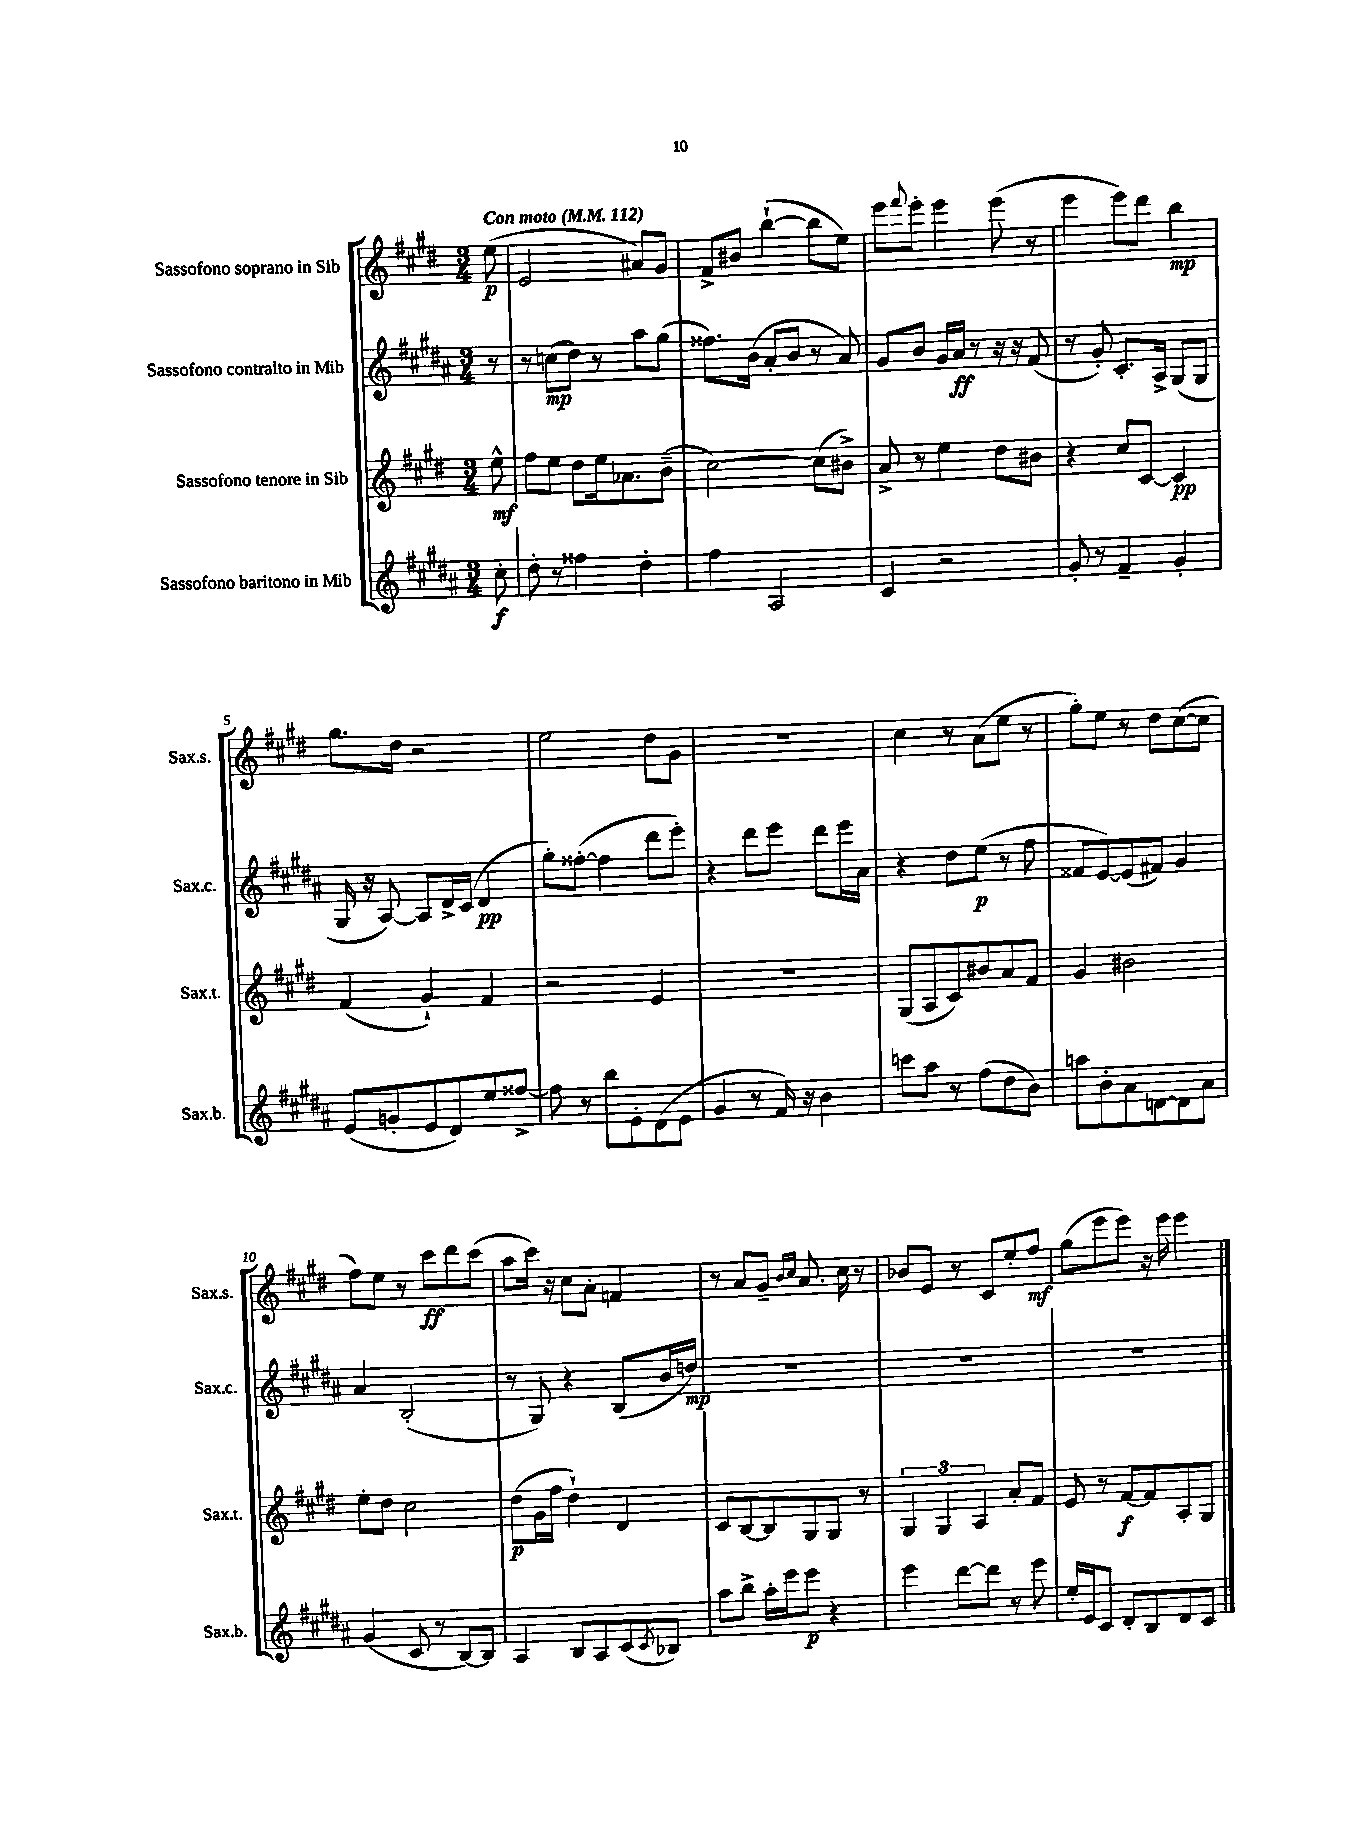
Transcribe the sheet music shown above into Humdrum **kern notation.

**kern	**dynam	**kern	**dynam	**kern	**dynam	**kern	**dynam
*part4	*part4	*part3	*part3	*part2	*part2	*part1	*part1
*staff4	*staff4	*staff3	*staff3	*staff2	*staff2	*staff1	*staff1
*I"Sassofono baritono in Mib	*	*I"Sassofono tenore in Sib	*	*I"Sassofono contralto in Mib	*	*I"Sassofono soprano in Sib	*
*I'Sax.b.	*	*I'Sax.t.	*	*I'Sax.c.	*	*I'Sax.s.	*
*clefG2	*	*clefG2	*	*clefG2	*	*clefG2	*
*k[f#c#g#d#a#]	*	*k[f#c#g#d#]	*	*k[f#c#g#d#a#]	*	*k[f#c#g#d#]	*
*M3/4	*	*M3/4	*	*M3/4	*	*M3/4	*
*MM112	*	*MM112	*	*MM112	*	*MM112	*
=	=	=	=	=	=	=	=
!	!	!	!	!	!	!LO:TX:a:B:t=Con moto	!
8cc#'\	f	8ee^^\	mf	8r	.	(8ee\	p
=1	=1	=1	=1	=1	=1	=1	=1
8dd#'\	.	8ff#\L	.	8r	.	2e/	.
8r	.	8ee\J	.	(8ccn\L	mp	.	.
4ff##X\	.	8dd#\L	.	8dd#\J)	.	.	.
.	.	16ee\k	.	8r	.	.	.
.	.	8.a-X\	.	.	.	.	.
4dd#'\	.	.	.	8aa#\L	.	8a#X/L)	.
.	.	(8b~\J	.	(8gg#\J	.	8g#/J	.
=2	=2	=2	=2	=2	=2	=2	=2
4ff#\	.	[2cc#\)	.	8.ff##X\L)	.	8f#^/L	.
.	.	.	.	.	.	8b#X/J	.
.	.	.	.	(16b\Jk	.	.	.
2A#/	.	.	.	8a#'/L	.	([4bb`\	.
.	.	.	.	8b/J	.	.	.
.	.	(8cc#\L]	.	8r	.	8bb\L]	.
.	.	8b#X^\J)	.	8a#/)	.	8ee\J)	.
=3	=3	=3	=3	=3	=3	=3	=3
4c#/	.	8a^/	.	8g#/L	.	8eee\L	.
.	.	.	.	.	.	8qqfff#/	.
.	.	8r	.	8b/J	.	8eee'\J	.
2r	.	4ee\	.	16g#/LL	.	4eee\	.
.	.	.	.	16a#/JJ	ff	.	.
.	.	.	.	8r	.	.	.
.	.	8dd#\L	.	16r	.	(8eee\	.
.	.	.	.	16r	.	.	.
.	.	8b#X\J	.	(8f#/	.	8r	.
=4	=4	=4	=4	=4	=4	=4	=4
8g#'/	.	4r	.	8r	.	4eee\	.
8r	.	.	.	8g#'/)	.	.	.
4f#~/	.	8cc#/L	.	8.c#'/L	.	8eee\L)	.
.	.	[8c#/J	.	.	.	8ddd#\J	.
.	.	.	.	16A#^/Jk	.	.	.
4g#'/	.	4c#/]	pp	(8G#/L	.	4bb\	mp
.	.	.	.	8G#/J	.	.	.
!!LO:LB:g=z
=5	=5	=5	=5	=5	=5	=5	=5
(8e/L	.	(4f#/	.	16G#/	.	8.gg#\L	.
.	.	.	.	16r	.	.	.
8gn'/	.	.	.	[8A#/)	.	.	.
.	.	.	.	.	.	16dd#\Jk	.
8e/	.	4g#`/)	.	8A#/L]	.	2r	.
8d#/)	.	.	.	16d#^/L	.	.	.
.	.	.	.	(16c#/JJ	.	.	.
8ee/	.	4f#/	.	4d#/	pp	.	.
[8ff##X^/J	.	.	.	.	.	.	.
=6	=6	=6	=6	=6	=6	=6	=6
8ff##\]	.	2r	.	8gg#'\L)	.	2ee\	.
8r	.	.	.	([8ff##X'\J	.	.	.
8bb\L	.	.	.	4ff##\]	.	.	.
8e'\	.	.	.	.	.	.	.
(8d#\	.	4e/	.	8ddd#\L	.	8dd#\L	.
8e\J	.	.	.	8eee'\J)	.	8g#\J	.
=7	=7	=7	=7	=7	=7	=7	=7
4g#/	.	2.r	.	4r	.	2.r	.
8r	.	.	.	8ddd#\L	.	.	.
16f#/)	.	.	.	8eee\J	.	.	.
16r	.	.	.	.	.	.	.
4b\	.	.	.	8ddd#\L	.	.	.
.	.	.	.	16eee\L	.	.	.
.	.	.	.	16a#\JJ	.	.	.
=8	=8	=8	=8	=8	=8	=8	=8
8cccn\L	.	(8G#/L	.	4r	.	4cc#\	.
8aa#\J	.	8A/	.	.	.	.	.
8r	.	8c#/)	.	8dd#\L	.	8r	.
(8ff#\L	.	8b#X/	.	(8ee\J	p	(8a\L	.
8dd#\	.	8a/	.	8r	.	8ee\J	.
8b\J)	.	8f#/J	.	8ff#\	.	8r	.
=9	=9	=9	=9	=9	=9	=9	=9
8aan\L	.	4g#/	.	8f##X/L	.	8gg#'\L)	.
8b'\	.	.	.	[8e/)	.	8ee\J	.
8a#\	.	2b#X\	.	(8e/]	.	8r	.
[8dn\	.	.	.	8f#X/J)	.	8dd#\L	.
8d\]	.	.	.	4g#/	.	([8cc#\	.
8a#\J	.	.	.	.	.	8cc#\J]	.
!!LO:LB:g=z
=10	=10	=10	=10	=10	=10	=10	=10
(4g#/	.	8ee'\L	.	4a#/	.	8ff#\L)	.
.	.	8dd#\J	.	.	.	8ee\J	.
8c#/	.	2cc#\	.	(2B'/	.	8r	.
8r	.	.	.	.	.	8ccc#\L	ff
[8B/L)	.	.	.	.	.	8ddd#\	.
8B/J]	.	.	.	.	.	(8ccc#\J	.
=11	=11	=11	=11	=11	=11	=11	=11
4A#/	.	(8dd#\L	p	8r	.	8aa\L	.
.	.	16g#\L	.	8G#/)	.	16ccc#\Jk)	.
.	.	16ff#\JJ	.	.	.	16r	.
8B/L	.	4dd#`\)	.	4r	.	8cc#\L	.
8A#/	.	.	.	.	.	8a'\J	.
(8c#/	.	4d#/	.	(8B/L	.	4fn/	.
8qc#/	.	.	.	.	.	.	.
8B-X/J)	.	.	.	16b/L	.	.	.
.	.	.	.	16ddn/JJ)	mp	.	.
=12	=12	=12	=12	=12	=12	=12	=12
8aa#\L	.	8c#/L	.	2.r	.	8r	.
8bb^\J	.	[8B/	.	.	.	8a/L	.
16aa#'\LL	.	8B/]	.	.	.	8g#~/J	.
16eee\J	.	.	.	.	.	.	.
.	.	.	.	.	.	16qqb/LL	.
.	.	.	.	.	.	16qqcc#/JJ	.
8eee\J	p	8G#/	.	.	.	8.a/	.
4r	.	8G#/J	.	.	.	.	.
.	.	.	.	.	.	16cc#\	.
.	.	8r	.	.	.	8r	.
=13	=13	=13	=13	=13	=13	=13	=13
4eee\	.	6G#/	.	2.r	.	8b-X/L	.
.	.	.	.	.	.	8e/J	.
.	.	6G#/	.	.	.	.	.
[8ddd#\L	.	.	.	.	.	8r	.
.	.	6A/	.	.	.	.	.
8ddd#\J]	.	.	.	.	.	8c#/L	.
8r	.	8a'/L	.	.	.	8ee'/	.
8eee\	.	8f#/J	.	.	.	8ff#/J	mf
=14	=14	=14	=14	=14	=14	=14	=14
16ee'/LL	.	8e/	.	2.r	.	(8gg#\L	.
16e/J	.	.	.	.	.	.	.
8c#/J	.	8r	.	.	.	8eee\	.
8d#'/L	.	[8f#/L	f	.	.	8eee\J)	.
8B/	.	8f#/]	.	.	.	16r	.
.	.	.	.	.	.	16eee\	.
8d#/	.	8A'/	.	.	.	4eee\	.
8c#/J	.	8G#/J	.	.	.	.	.
==	==	==	==	==	==	==	==
*-	*-	*-	*-	*-	*-	*-	*-
